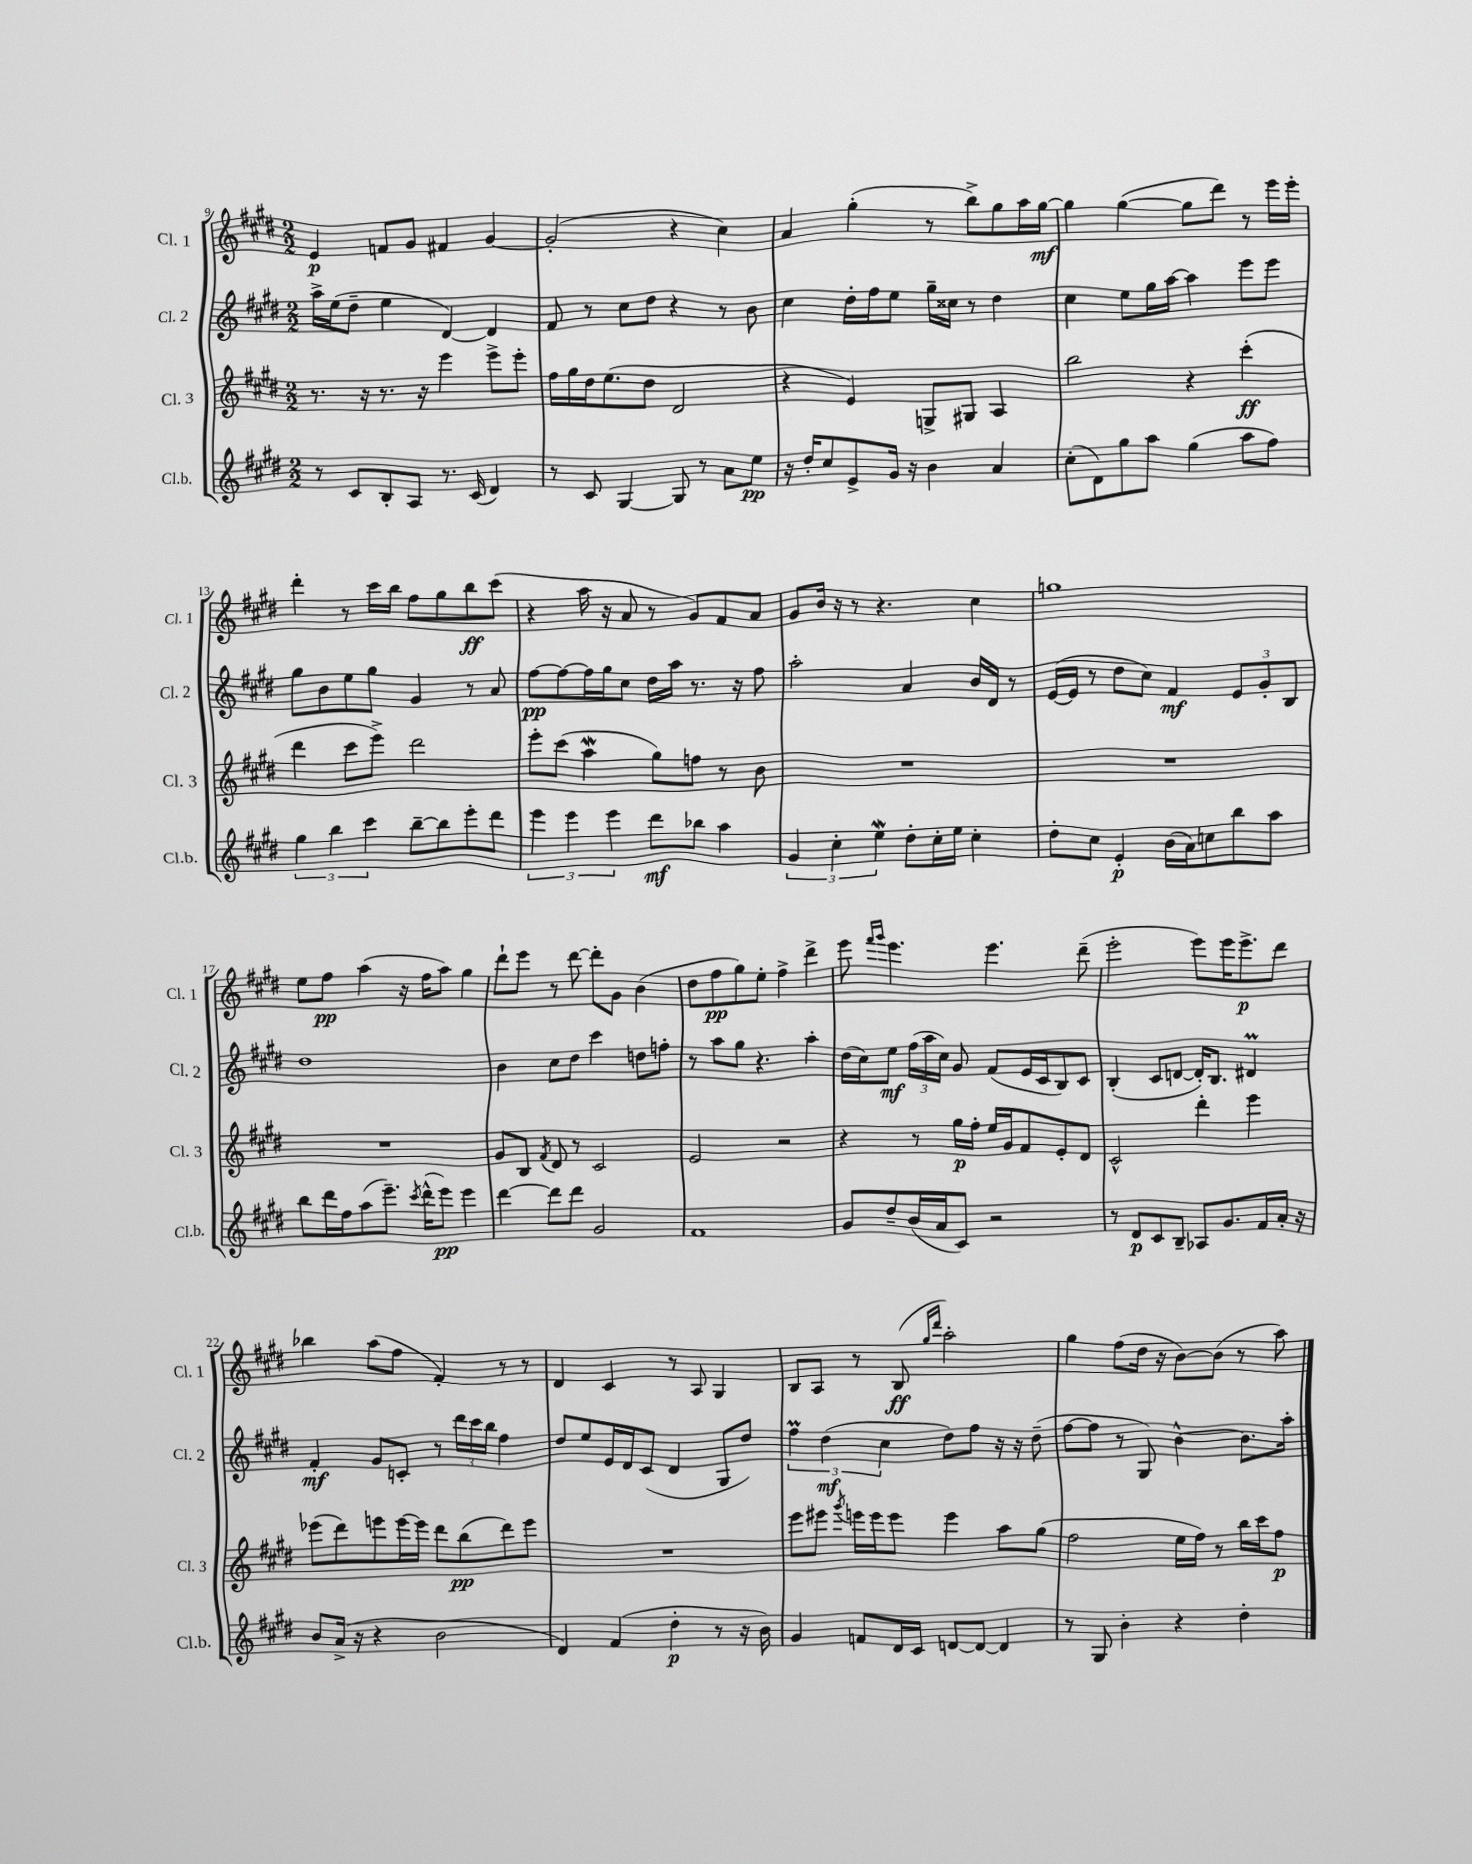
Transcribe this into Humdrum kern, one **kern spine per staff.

**kern	**dynam	**kern	**dynam	**kern	**dynam	**kern	**dynam
*part4	*part4	*part3	*part3	*part2	*part2	*part1	*part1
*staff4	*staff4	*staff3	*staff3	*staff2	*staff2	*staff1	*staff1
*I"Cl.b.	*	*I"Cl. 3	*	*I"Cl. 2	*	*I"Cl. 1	*
*I'Cl.b.	*	*I'Cl. 3	*	*I'Cl. 2	*	*I'Cl. 1	*
*clefG2	*	*clefG2	*	*clefG2	*	*clefG2	*
*k[f#c#g#d#]	*	*k[f#c#g#d#]	*	*k[f#c#g#d#]	*	*k[f#c#g#d#]	*
*M2/2	*	*M2/2	*	*M2/2	*	*M2/2	*
=9	=9	=9	=9	=9	=9	=9	=9
8r	.	8.r	.	16aa^\LL	.	4e/	p
.	.	.	.	(16ee\J	.	.	.
8c#/L	.	.	.	8dd#~\J	.	.	.
.	.	16r	.	.	.	.	.
8B'/	.	8.r	.	4ee\	.	8fn/L	.
8A/J	.	.	.	.	.	8g#/J	.
.	.	16r	.	.	.	.	.
8.r	.	4eee\	.	[4d#/)	.	4f#X/	.
(16c#/	.	.	.	.	.	.	.
4d#/)	.	8eee^\L	.	4d#/]	.	[4g#/	.
.	.	8eee'\J	.	.	.	.	.
=10	=10	=10	=10	=10	=10	=10	=10
8r	.	16ff#\LL	.	8f#/	.	(2g#'/]	.
.	.	16gg#\	.	.	.	.	.
8c#/	.	16dd#\J	.	8r	.	.	.
.	.	(8.ee\	.	.	.	.	.
[4G#/	.	.	.	8cc#\L	.	.	.
.	.	8dd#\J	.	8dd#\J	.	.	.
8G#/]	.	2d#/	.	4r	.	4r	.
8r	.	.	.	.	.	.	.
8a\L	.	.	.	8r	.	4cc#\)	.
8ee\J	pp	.	.	8b\	.	.	.
=11	=11	=11	=11	=11	=11	=11	=11
16r	.	4r	.	4cc#\	.	4a/	.
16dd#'/KL	.	.	.	.	.	.	.
8cc#/	.	.	.	.	.	.	.
8e^/	.	4e/)	.	16dd#'\LL	.	(4gg#'\	.
.	.	.	.	16ff#\J	.	.	.
16g#/Jk	.	.	.	8ee\J	.	.	.
16r	.	.	.	.	.	.	.
4b\	.	8Gn^/L	.	16gg#~\LL	.	8r	.
.	.	.	.	16cc##X\JJ	.	.	.
.	.	8G#X/J	.	8r	.	8bb^\L)	.
4a/	.	4A/	.	4dd#\	.	8gg#\	.
.	.	.	.	.	.	16aa\L	.
.	.	.	.	.	.	[16gg#\JJ	mf
=12	=12	=12	=12	=12	=12	=12	=12
(8cc#'\L	.	2bb\	.	4cc#\	.	4gg#\]	.
8d#\)	.	.	.	.	.	.	.
8gg#\	.	.	.	8ee\L	.	([4gg#\	.
8aa\J	.	.	.	16gg#\L	.	.	.
.	.	.	.	[16aa\JJ	.	.	.
(4gg#\	.	4r	.	4aa\]	.	8gg#\L]	.
.	.	.	.	.	.	8ddd#\J)	.
8aa\L	.	(4ccc#'\	ff	8eee\L	.	8r	.
8ff#\J)	.	.	.	8eee\J	.	16eee\LL	.
.	.	.	.	.	.	16eee'\JJ	.
!!LO:LB:g=z
=13	=13	=13	=13	=13	=13	=13	=13
6gg#\	.	4ddd#\	.	8gg#\L	.	4ddd#'\	.
.	.	.	.	8b\	.	.	.
6bb\	.	.	.	.	.	.	.
.	.	8ccc#\L	.	8ee\	.	8r	.
6ccc#\	.	.	.	.	.	.	.
.	.	8eee^\J)	.	8gg#\J	.	16ccc#\LL	.
.	.	.	.	.	.	16bb\JJ	.
[8bb~\L	.	2ddd#\	.	4g#/	.	8ff#\L	.
8bb\]	.	.	.	.	.	8gg#\	.
8eee'\	.	.	.	8r	.	8bb\	ff
8ddd#\J	.	.	.	8a/	.	(8ccc#\J	.
=14	=14	=14	=14	=14	=14	=14	=14
6eee\	.	8eee'\L	.	[8ff#\L	pp	4r	.
.	.	(8ccc#\J	.	8ff#\_	.	.	.
6eee\	.	.	.	.	.	.	.
.	.	4aaw\	.	16ff#\L]	.	16aa\	.
.	.	.	.	16gg#\J	.	16r	.
6eee\	.	.	.	.	.	.	.
.	.	.	.	8cc#\J	.	8a/	.
8ddd#\L	mf	8gg#\L)	.	16dd#\LL	.	8r	.
.	.	.	.	16aa\JJ	.	.	.
8bb-X\J	.	8ffn\J	.	8.r	.	8g#/L)	.
4aa\	.	8r	.	.	.	8f#/	.
.	.	.	.	16r	.	.	.
.	.	8b\	.	8ff#\	.	8a/J	.
=15	=15	=15	=15	=15	=15	=15	=15
6g#/	.	1r	.	2aa'\	.	8g#/L	.
.	.	.	.	.	.	16b/Jk	.
6cc#'\	.	.	.	.	.	.	.
.	.	.	.	.	.	16r	.
.	.	.	.	.	.	8r	.
6eew\	.	.	.	.	.	.	.
.	.	.	.	.	.	4.r	.
8dd#'\L	.	.	.	4a/	.	.	.
16cc#'\L	.	.	.	.	.	.	.
16ee\JJ	.	.	.	.	.	.	.
4cc#'\	.	.	.	16b/LL	.	4cc#\	.
.	.	.	.	16d#/JJ	.	.	.
.	.	.	.	8r	.	.	.
=16	=16	=16	=16	=16	=16	=16	=16
8dd#'\L	.	1r	.	([16e/LL	.	1ggn	.
.	.	.	.	16e/JJ]	.	.	.
8cc#\J	.	.	.	8r	.	.	.
4e'/	p	.	.	8dd#\L	.	.	.
.	.	.	.	8cc#\J)	.	.	.
(16b\LL	.	.	.	4f#/	mf	.	.
16a\J)	.	.	.	.	.	.	.
8ccn\	.	.	.	.	.	.	.
8bb\	.	.	.	12e/L	.	.	.
.	.	.	.	12g#'/	.	.	.
8aa\J	.	.	.	.	.	.	.
.	.	.	.	12B/J	.	.	.
!!LO:LB:g=z
=17	=17	=17	=17	=17	=17	=17	=17
8bb\L	.	1r	.	1dd#	.	8ee\L	.
16ddd#\L	.	.	.	.	.	8ff#\J	pp
16ff#\J	.	.	.	.	.	.	.
(8aa\	.	.	.	.	.	(4aa\	.
8.eee~\J)	.	.	.	.	.	.	.
.	.	.	.	.	.	16r	.
8qccc#/	.	.	.	.	.	.	.
(16ddd#^^\KL	.	.	.	.	.	16ff#\KL	.
8eee\J)	pp	.	.	.	.	8aa\J)	.
4eee\	.	.	.	.	.	4gg#\	.
=18	=18	=18	=18	=18	=18	=18	=18
[4ddd#\	.	8g#/L	.	4b\	.	8ddd#`\L	.
.	.	8B/J	.	.	.	8eee\J	.
.	.	8qf#/	.	.	.	.	.
8ddd#\L]	.	8d#/	.	8cc#\L	.	8r	.
8ddd#\J	.	8r	.	8dd#\J	.	[8ddd#\	.
2g#/	.	2c#/	.	4ccc#\	.	8ddd#'\L]	.
.	.	.	.	.	.	8g#\J	.
.	.	.	.	8ddn\L	.	(4b\	.
.	.	.	.	8ffn'\J	.	.	.
=19	=19	=19	=19	=19	=19	=19	=19
1f#	.	2e/	.	8r	.	8dd#\L	.
.	.	.	.	8aa\L	.	8ff#\	pp
.	.	.	.	8gg#\J	.	8gg#\)	.
.	.	.	.	4.r	.	8ee'\J	.
.	.	2r	.	.	.	4ff#^\	.
.	.	.	.	4aa'\	.	4ddd#^\	.
=20	=20	=20	=20	=20	=20	=20	=20
8g#/L	.	4r	.	(16dd#\LL	.	8eee\	.
.	.	.	.	16cc#\J)	.	.	.
.	.	.	.	.	.	16qqfff#/LL	.
.	.	.	.	.	.	16qqggg#/JJ	.
8dd#~/	.	.	.	8ee\J	mf	4.eee\	.
(16b/L	.	8r	.	(24ff#\LL	.	.	.
.	.	.	.	24aa\	.	.	.
16a/J	.	.	.	.	.	.	.
.	.	.	.	24cc#\JJ)	.	.	.
8c#/J)	.	16gg#\LL	p	8g#/	.	.	.
.	.	16ff#'\JJ	.	.	.	.	.
2r	.	16ee/LL	.	(8f#/L	.	4.eee\	.
.	.	16g#/J	.	.	.	.	.
.	.	8f#/	.	16e/L	.	.	.
.	.	.	.	16c#/J	.	.	.
.	.	8e'/	.	8B/)	.	.	.
.	.	8d#/J	.	8c#/J	.	(8ddd#~\	.
=21	=21	=21	=21	=21	=21	=21	=21
8r	.	2c#^^/	.	(4B'/	.	2eee'\	.
8d#/L	p	.	.	.	.	.	.
8c#/	.	.	.	8c#/L	.	.	.
8B~/J	.	.	.	[8dn/J	.	.	.
8A-X/L	.	4ddd#'\	.	16d'/KL])	.	8eee\L)	.
.	.	.	.	8.B/J	.	.	.
8.g#/	.	.	.	.	.	16eee\K	.
.	.	.	.	.	.	8.eee^\	p
.	.	4eee\	.	4d#Xm/	.	.	.
16f#/L	.	.	.	.	.	.	.
16a'/JJ	.	.	.	.	.	8ddd#\J	.
16r	.	.	.	.	.	.	.
!!LO:LB:g=z
=22	=22	=22	=22	=22	=22	=22	=22
8b/L	.	(8eee-X\L	.	4f#'/	mf	4bb-X\	.
(16a^/Jk	.	8ddd#\)	.	.	.	.	.
16r	.	.	.	.	.	.	.
4r	.	8eeen\	.	8g#/L	.	(8aa\L	.
.	.	[16eee\L	.	8cn'/J	.	8ff#\J	.
.	.	16eee\JJ]	.	.	.	.	.
2b\	.	8ddd#\L	.	8r	.	4f#'/)	.
.	.	(8bb\	pp	24ddd#\LL	.	.	.
.	.	.	.	24ccc#\	.	.	.
.	.	.	.	24bb\JJ	.	.	.
.	.	8ddd#\)	.	4ff#\	.	8r	.
.	.	8eee\J	.	.	.	8r	.
=23	=23	=23	=23	=23	=23	=23	=23
4d#/)	.	1r	.	8dd#/L	.	4d#/	.
.	.	.	.	8ee/	.	.	.
(4f#/	.	.	.	16e/L	.	4c#/	.
.	.	.	.	16d#/J	.	.	.
.	.	.	.	(8c#/J	.	.	.
4dd#'\	p	.	.	4d#/	.	8r	.
.	.	.	.	.	.	8A/	.
8r	.	.	.	8G#/L	.	4G#/	.
16r	.	.	.	8dd#/J)	.	.	.
16b\)	.	.	.	.	.	.	.
=24	=24	=24	=24	=24	=24	=24	=24
4g#/	.	8eee\L	.	6ff#M\	.	8B/L	.
.	.	8eee#X\J	.	.	.	8A/J	.
.	.	.	.	(6dd#\	mf	.	.
.	.	8qggg#/	.	.	.	.	.
8fn/L	.	16eeen\LL	.	.	.	8r	.
.	.	16eee\J	.	.	.	.	.
.	.	.	.	6cc#\	.	.	.
16d#/L	.	8eee\J	.	.	.	(8B/	ff
16c#/JJ	.	.	.	.	.	.	.
.	.	.	.	.	.	16qqgg#/LL	.
.	.	.	.	.	.	16qqddd#/JJ	.
[8dn/L	.	4eee\	.	8dd#\L)	.	2aa'\)	.
8d/J_	.	.	.	8ff#\J	.	.	.
4d/]	.	8aa\L	.	16r	.	.	.
.	.	.	.	16r	.	.	.
.	.	(8gg#\J	.	(8dd#~\	.	.	.
=25	=25	=25	=25	=25	=25	=25	=25
8r	.	2ff#\	.	[8ff#\L	.	4gg#\	.
8G#/	.	.	.	8ff#\J]	.	.	.
4b'\	.	.	.	8r	.	(8ff#\L	.
.	.	.	.	8G#/)	.	16dd#\Jk	.
.	.	.	.	.	.	16r	.
4r	.	16ee\LL	.	[4b^^\	.	[8b\L)	.
.	.	16ff#\JJ)	.	.	.	.	.
.	.	8r	.	.	.	(8b\J]	.
4dd#'\	.	16bb\LL	.	8.b\L]	.	8r	.
.	.	16ccc#\J	.	.	.	.	.
.	.	8ff#\J	p	.	.	8aa\)	.
.	.	.	.	16aa'\Jk	.	.	.
==	==	==	==	==	==	==	==
*-	*-	*-	*-	*-	*-	*-	*-
